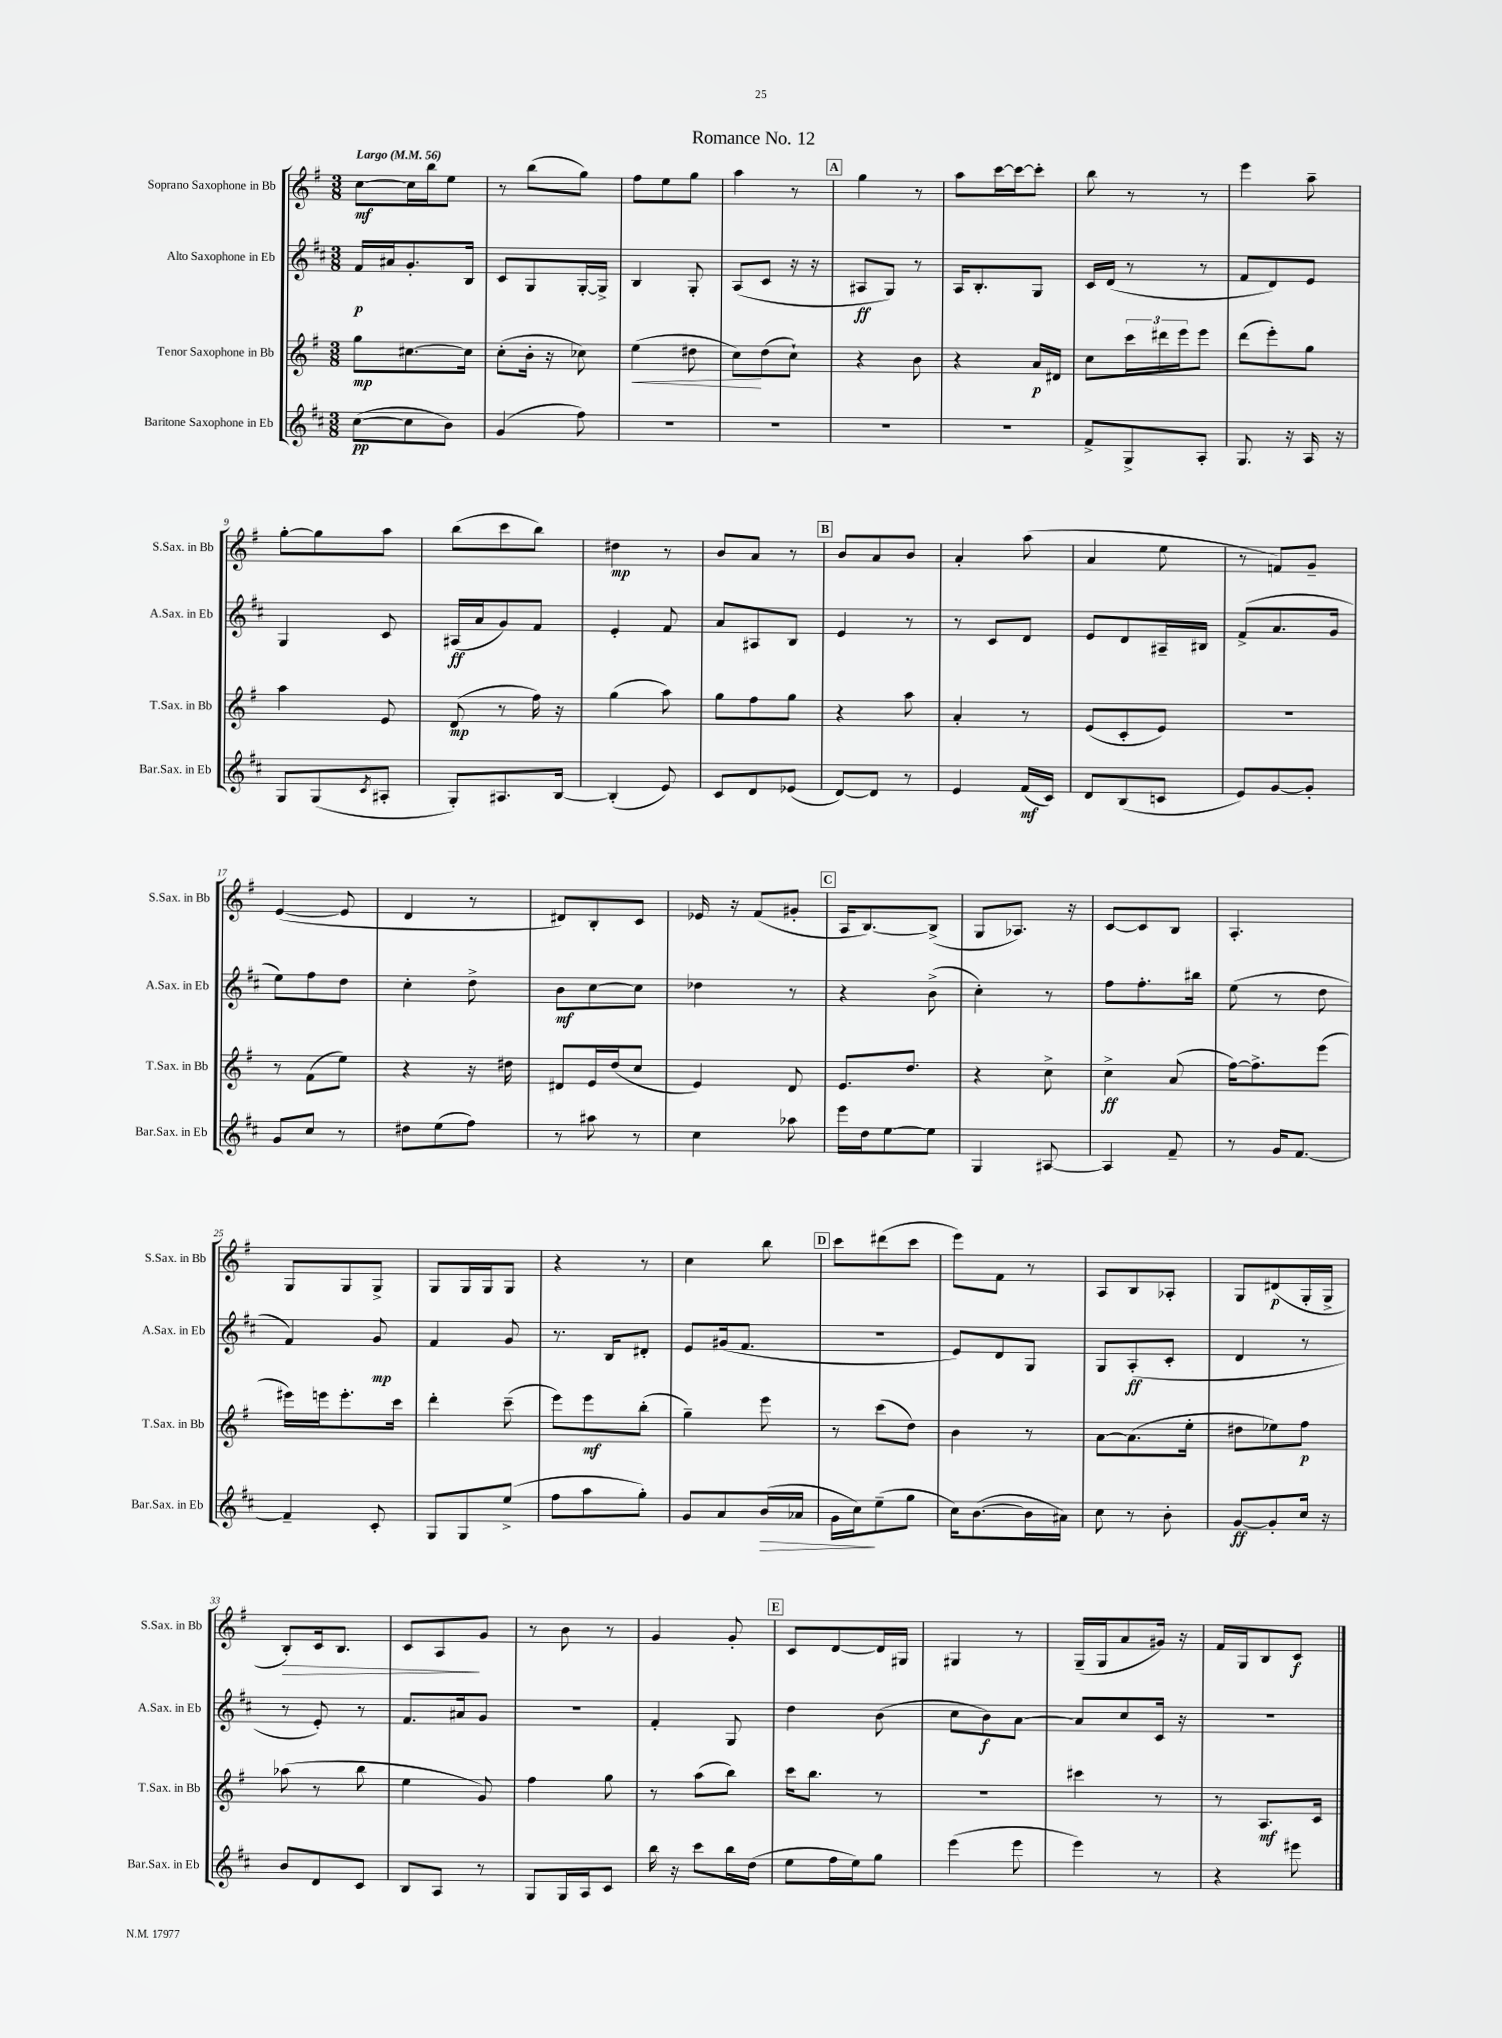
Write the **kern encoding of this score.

**kern	**kern	**kern	**kern
*staff4	*staff3	*staff2	*staff1
*clefG2	*clefG2	*clefG2	*clefG2
*k[f#c#]	*k[f#]	*k[f#c#]	*k[f#]
*M3/8	*M3/8	*M3/8	*M3/8
*MM56	*MM56	*MM56	*MM56
([8cc#	8gg	16f#	[8cc
.	.	16a#	.
8cc#]	[8.cc#	8.g'	16cc]
.	.	.	16bb
8b)	.	.	8ee
.	16cc#]	16B	.
=	=	=	=
(4g	(8cc'	8c#	8r
.	16b'	8G	(8bb
.	16r	.	.
8ff#)	8cc-)	[16G'	8gg)
.	.	16G^]	.
=	=	=	=
4.r	(4ee	4B	8ff#
.	.	.	8ee
.	8dd#	8G'	8gg
=	=	=	=
4.r	8cc)	(8A	4aa
.	(8dd	8c#	.
.	8cc`)	16r	8r
.	.	16r	.
=	=	=	=
4.r	4r	8A#	4gg
.	.	8G)	.
.	8b	8r	8r
=	=	=	=
4.r	4r	16A	8aa
.	.	8.B'	.
.	.	.	[16ccc
.	.	.	16ccc_
.	16a	8G	8ccc']
.	16d#	.	.
=	=	=	=
8f#^	8cc	16c#	8bb
.	.	(16d	.
8G^	24ccc	8r	8r
.	24ddd#	.	.
.	24eee	.	.
8A'	8eee	8r	8r
=	=	=	=
8.G	(8ddd	8f#	4eee
.	8eee')	8d)	.
16r	.	.	.
16A	8gg	8e	8aa~
16r	.	.	.
=	=	=	=
8G	4aa	4G	[8gg'
(8G	.	.	8gg]
8qc#	.	.	.
8A#'	8e	8c#	8aa
=	=	=	=
8G')	(8d	(16A#	(8bb
.	.	16a	.
8.A#	8r	8g)	8ccc
.	16ff#)	8f#	8bb)
[16B	16r	.	.
=	=	=	=
(4B']	(4gg	4e'	4dd#
8e)	8aa)	8f#	8r
=	=	=	=
8c#	8gg	8a	8b
8d	8ff#	8A#	8a
(8e-	8gg	8B	8r
=	=	=	=
[8d)	4r	4e	8b
8d]	.	.	8a
8r	8aa	8r	8b
=	=	=	=
4e	4a'	8r	4a'
.	.	8c#	.
(16f#	8r	8d	(8aa
16c#)	.	.	.
=	=	=	=
8d	(8e	8e	4a
(8B	8c'	8d	.
8c	8e)	16A#~	8ee
.	.	16B#	.
=	=	=	=
8e)	4.r	(8f#^	8r
[8g	.	8.a	8f)
8g']	.	.	8g~
.	.	16g	.
=	=	=	=
8g	8r	8ee)	([4e
8cc#	(8f#	8ff#	.
8r	8ee)	8dd	8e]
=	=	=	=
8dd#	4r	4cc#'	4d
(8ee	.	.	.
8ff#)	16r	8dd^	8r
.	16dd#	.	.
=	=	=	=
8r	8d#	8b	8d#)
8aa#	16e	[8cc#	8B'
.	(16dd	.	.
8r	8cc	8cc#]	8c
=	=	=	=
4cc#	4e)	4dd-	16e-
.	.	.	16r
.	.	.	(8f#
8aa-	8d	8r	8g#'
=	=	=	=
16eee	8.e	4r	16A
16dd	.	.	[8.B)
[8ee	.	.	.
.	8.dd	.	.
8ee]	.	(8b^	(8B^]
=	=	=	=
4G	4r	4cc#')	8G
.	.	.	8.A-)
[8A#	8cc^	8r	.
.	.	.	16r
=	=	=	=
4A#]	4cc^	8ff#	[8c
.	.	8.ff#'	8c]
8f#~	(8a	.	8B
.	.	16bb#	.
=	=	=	=
8r	[16ff#)	(8ee	4.A'
.	8.ff#^]	.	.
16g	.	8r	.
[8.f#	.	.	.
.	(8eee	8dd	.
=	=	=	=
4f#~]	16eee#)	4f#)	8G
.	16eee	.	.
.	8.eee'	.	8G
8c#'	.	8g	8G^
.	16ccc	.	.
=	=	=	=
8G	4ddd'	4f#	8G
8G	.	.	16G
.	.	.	16G
(8ee^	(8ccc~	8g	8G
=	=	=	=
8ff#	8eee)	8.r	4r
8aa	8eee	.	.
.	.	16B	.
8gg')	(8bb'	8d#'	8r
=	=	=	=
8g	4gg~)	8e	4cc
8a	.	(16g#	.
.	.	8.f#	.
(16b	8eee	.	8bb
16a-	.	.	.
=	=	=	=
16g	8r	4.r	8ccc
16cc#)	.	.	.
(8ee~	(8ccc	.	(8ddd#
8gg	8dd)	.	8ccc
=	=	=	=
16cc#)	4b	8e)	8eee)
([8.b	.	.	.
.	.	8d	8f#
16b]	8r	8G	8r
16a#)	.	.	.
=	=	=	=
8cc#	[8a	8G	8A
8r	(8.a]	(8A'	8B
8b'	.	8c#'	8A-'
.	16ee'	.	.
=	=	=	=
[8g	8dd#	4d	8G
8g']	8ee-)	.	(8d#
16cc#	8ff#	8r	16G'
16r	.	.	16G^
=	=	=	=
8b	(8aa-	8r	8B')
8d	8r	8e')	16c
.	.	.	8.B
8c#	8bb	8r	.
=	=	=	=
8B	4ee	8.f#	8c
8A	.	.	8A
.	.	16a#	.
8r	8g)	8g	8g
=	=	=	=
8G	4ff#	4.r	8r
16G	.	.	8b
16A	.	.	.
8c#	8gg	.	8r
=	=	=	=
16bb	8r	4f#'	4g
16r	.	.	.
8ccc#	(8aa	.	.
16bb	8bb)	8G	8g'
(16dd	.	.	.
=	=	=	=
8ee	16ccc	4dd	8c
.	8.bb	.	.
16ff#	.	.	[8d
16ee)	.	.	.
8gg	8r	(8b	16d]
.	.	.	16G#
=	=	=	=
(4eee	4.r	8cc#	4G#
.	.	8b)	.
8eee	.	[8a	8r
=	=	=	=
4eee)	4ccc#	8a]	(16G~
.	.	.	16G
.	.	8cc#	8a
8r	8r	16c#	16g#)
.	.	16r	16r
=	=	=	=
4r	8r	4.r	16f#
.	.	.	16G
.	8.A	.	8B
8eee#	.	.	8c
.	16c	.	.
==	==	==	==
*-	*-	*-	*-
